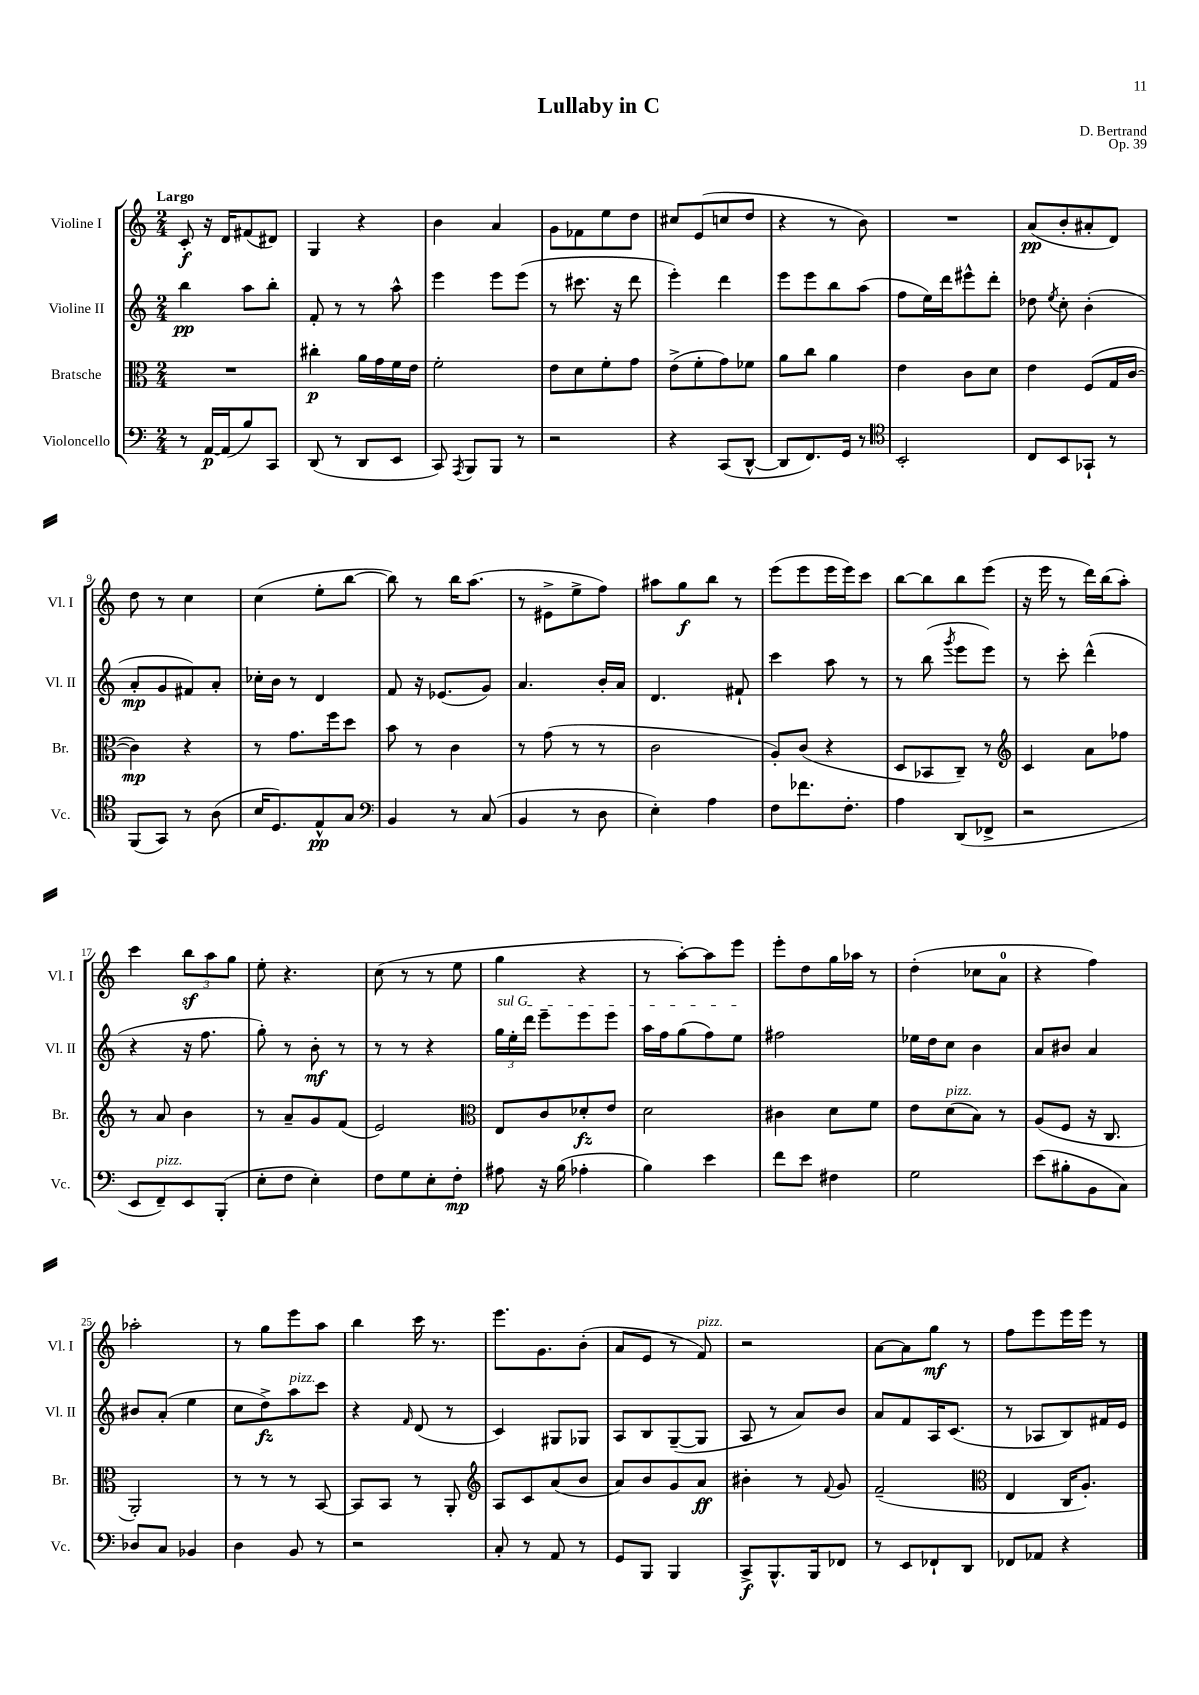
\header { title = "Lullaby in C" composer = "D. Bertrand" opus = "Op. 39" }
<<
\new StaffGroup <<
\new Staff = "s0" \with { instrumentName = "Violine I" shortInstrumentName = "Vl. I" } {
    \clef treble \key c \major \numericTimeSignature \time 2/4 \tempo "Largo"
    \autoBeamOff c'8-.\f r16 d'16[ fis'8( dis'8]) |
    g4 r4 |
    b'4 a'4 |
    g'8[ fes'8 e''8 d''8] |
    cis''8[ e'8( c''8 d''8] |
    r4 r8 b'8) |
    R2 |
    a'8[\pp( b'8-. ais'8-. d'8]) |
    d''8 r8 c''4 |
    c''4( e''8[-. b''8]~ |
    b''8) r8 b''16[ a''8.]( |
    r8 eis'8[-> e''8-> f''8]) |
    ais''8[ g''8\f b''8] r8 |
    e'''8[( e'''8 e'''16 e'''16) c'''8] |
    b''8[~ b''8 b''8 e'''8]( |
    r16 e'''16 r8 d'''16[) b''16( a''8]-.) |
    c'''4 \tuplet 3/2 { b''8[\sf a''8 g''8] } |
    e''8-. r4. |
    c''8( r8 r8 e''8 |
    g''4 r4 |
    r8 a''8[~-.) a''8 e'''8] |
    e'''8[-. d''8 g''16 aes''16] r8 |
    d''4-.( ces''8[ a'8]-0 |
    r4 f''4) |
    aes''2-. |
    r8 g''8[ e'''8 a''8] |
    b''4 c'''16 r8. |
    e'''8.[ g'8. b'8]-.( |
    a'8[ e'8] r8 f'8^\markup { \italic "pizz." }) |
    r2 |
    a'8[~ a'8 g''8]\mf r8 |
    f''8[ e'''8 e'''16 e'''16] r8 \bar "|." |
}
\new Staff = "s1" \with { instrumentName = "Violine II" shortInstrumentName = "Vl. II" } {
    \clef treble \key c \major \numericTimeSignature \time 2/4
    \autoBeamOff b''4\pp a''8[ b''8]-. |
    f'8-. r8 r8 a''8-^ |
    e'''4 e'''8[ e'''8]( |
    r8 cis'''8. r16 d'''8 |
    e'''4-.) d'''4 |
    e'''8[ e'''8 b''8 a''8]( |
    f''8[ e''16) d'''16 eis'''8-^ d'''8]-. |
    des''8 \acciaccatura { e''8 } c''8-. b'4-.( |
    a'8[-.\mp g'8 fis'8) a'8]-. |
    ces''16[-. b'16] r8 d'4 |
    f'8 r16 ees'8.[( g'8]) |
    a'4. b'16[-. a'16] |
    d'4. fis'8-! |
    c'''4 a''8 r8 |
    r8 b''8( \acciaccatura { g'''8 } e'''8[ e'''8]) |
    r8 c'''8-. d'''4-^( |
    r4 r16 f''8. |
    g''8-.) r8 b'8-.\mf r8 |
    r8 r8 r4 |
    \tuplet 3/2 { \once \override TextSpanner.bound-details.left.text = \markup { \italic "sul G" } g''16[\startTextSpan e''16-. d'''16] } e'''8[-- e'''8 e'''8] |
    a''16[ f''16 g''8( f''8) e''8]\stopTextSpan |
    fis''2 |
    ees''16[ d''16 c''8] b'4 |
    a'8[ bis'8] a'4 |
    bis'8[ a'8]-.( e''4 |
    c''8[ d''8->\fz) a''8^\markup { \italic "pizz." } c'''8] |
    r4 \grace { f'16 } d'8( r8 |
    c'4) gis8[ ges8] |
    a8[ b8 g8~--( g8] |
    a8 r8 a'8[) b'8] |
    a'8[ f'8 a16 c'8.]( |
    r8 aes8[ b8) fis'16 e'16] \bar "|." |
}
\new Staff = "s2" \with { instrumentName = "Bratsche" shortInstrumentName = "Br." } {
    \clef alto \key c \major \numericTimeSignature \time 2/4
    \autoBeamOff R2 |
    cis''4-.\p a'16[ g'16 f'16 e'16] |
    f'2-. |
    e'8[ d'8 f'8-. g'8] |
    e'8[->( f'8-. g'8) fes'8] |
    a'8[ c''8] a'4 |
    e'4 c'8[ d'8] |
    e'4 f8[( g16 c'16]~ |
    c'4\mp) r4 |
    r8 g'8.[ f''16 d''8] |
    b'8 r8 c'4 |
    r8 g'8( r8 r8 |
    c'2 |
    a8[-.) c'8]( r4 |
    d8[ bes,8 c8]--) r8 |
    \clef treble c'4 a'8[ fes''8] |
    r8 a'8 b'4 |
    r8 a'8[-- g'8 f'8]( |
    e'2) |
    \clef alto e8[ c'8 des'8-.\fz e'8] |
    d'2 |
    cis'4 d'8[ f'8] |
    e'8[ d'8^\markup { \italic "pizz." }( b8]) r8 |
    a8[( f8] r16 c8. |
    a,2-.) |
    r8 r8 r8 b,8~ |
    b,8[ b,8] r8 a,8-. |
    \clef treble a8[ c'8 a'8( b'8] |
    a'8[) b'8 g'8 a'8]\ff |
    bis'4-. r8 \appoggiatura { f'8 } g'8 |
    f'2--( |
    \clef alto e4 c16[ a8.]-.) \bar "|." |
}
\new Staff = "s3" \with { instrumentName = "Violoncello" shortInstrumentName = "Vc." } {
    \clef bass \key c \major \numericTimeSignature \time 2/4
    \autoBeamOff r8 a,16[~\p a,16( b8) c,8] |
    d,8( r8 d,8[ e,8] |
    c,8) \acciaccatura { a,,8 } b,,8[ b,,8] r8 |
    r2 |
    r4 c,8[( d,8]~-^ |
    d,8[ f,8.) g,16] r8 |
    \clef tenor b,2-. |
    c8[ b,8 ges,8]-! r8 |
    f,8[( g,8]) r8 a8( |
    b16[ d8.) e8-^\pp g8] |
    \clef bass b,4 r8 c8( |
    b,4 r8 d8 |
    e4-.) a4 |
    f8[ fes'8. f8.]-. |
    a4 d,8[( fes,8]-> |
    r2 |
    e,8[ f,8--^\markup { \italic "pizz." }) e,8 b,,8]-.( |
    e8[-. f8] e4-.) |
    f8[ g8 e8-. f8]-.\mp |
    ais8 r16 b16( aes4-. |
    b4) e'4 |
    f'8[ e'8] fis4 |
    g2 |
    e'8[( bis8-. b,8 c8]) |
    des8[ c8] bes,4 |
    d4 b,8 r8 |
    r2 |
    c8-. r8 a,8 r8 |
    g,8[ b,,8] b,,4 |
    c,8[->\f b,,8.-^ b,,16 fes,8] |
    r8 e,8[ fes,8-! d,8] |
    fes,8[ aes,8] r4 \bar "|." |
}
>>
>>
